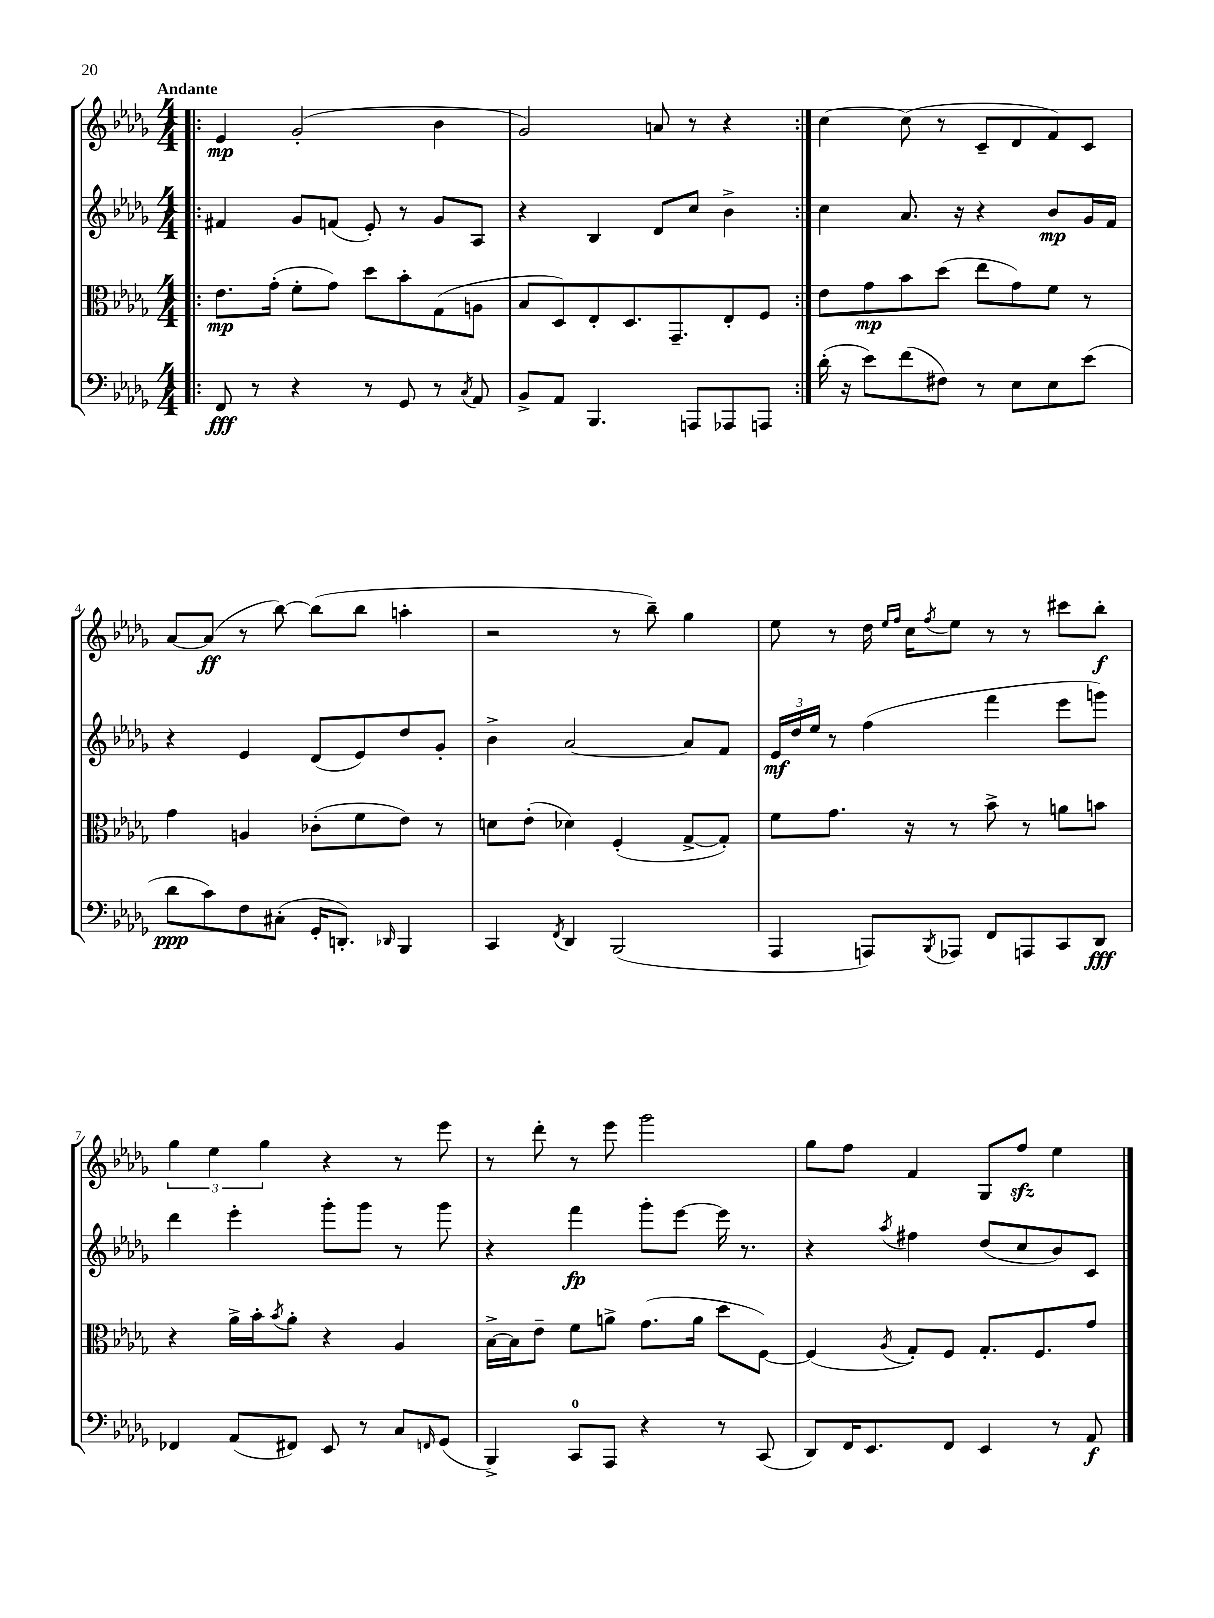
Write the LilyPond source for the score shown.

<<
\new StaffGroup <<
\new Staff = "s0" {
    \clef treble \key des \major \numericTimeSignature \time 4/4 \tempo "Andante"
    \repeat volta 2 { \bar ".|:" ees'4\mp ges'2-.( bes'4 |
    ges'2) a'8 r8 r4 | }
    c''4~ c''8( r8 c'8-- des'8 f'8) c'8 |
    aes'8~ aes'8\ff( r8 bes''8~) bes''8( bes''8 a''4-. |
    r2 r8 bes''8--) ges''4 |
    ees''8 r8 des''16 \grace { ees''16 f''16 } c''16 \acciaccatura { f''8 } ees''8 r8 r8 cis'''8 bes''8-.\f |
    \tuplet 3/2 { ges''4 ees''4 ges''4 } r4 r8 ees'''8 |
    r8 des'''8-. r8 ees'''8 ges'''2 |
    ges''8 f''8 f'4 ges8 f''8\sfz ees''4 \bar "|." |
}
\new Staff = "s1" {
    \clef treble \key des \major \numericTimeSignature \time 4/4
    \repeat volta 2 { \bar ".|:" fis'4 ges'8 f'8( ees'8-.) r8 ges'8 aes8 |
    r4 bes4 des'8 c''8 bes'4-> | }
    c''4 aes'8. r16 r4 bes'8\mp ges'16 f'16 |
    r4 ees'4 des'8( ees'8) des''8 ges'8-. |
    bes'4-> aes'2~ aes'8 f'8 |
    \tuplet 3/2 { ees'16\mf des''16 ees''16 } r8 f''4( f'''4 ees'''8 g'''8) |
    des'''4 ees'''4-. ges'''8-. ges'''8 r8 ges'''8 |
    r4 f'''4\fp ges'''8-. ees'''8~ ees'''16 r8. |
    r4 \acciaccatura { aes''8 } fis''4 des''8( c''8 bes'8) c'8 \bar "|." |
}
\new Staff = "s2" {
    \clef alto \key des \major \numericTimeSignature \time 4/4
    \repeat volta 2 { \bar ".|:" ees'8.\mp ges'16-.( f'8-. ges'8) des''8 bes'8-. ges8( a8 |
    bes8 des8) ees8-. des8. ges,8.-- ees8-. f8 | }
    ees'8 ges'8\mp bes'8 des''8( ees''8 ges'8) f'8 r8 |
    ges'4 a4 ces'8-.( f'8 ees'8) r8 |
    d'8 ees'8-.( des'4) f4-.( ges8~-> ges8-.) |
    f'8 ges'8. r16 r8 bes'8-> r8 a'8 b'8 |
    r4 aes'16-> bes'16-. \acciaccatura { bes'8 } aes'8-. r4 aes4 |
    bes16~-> bes16 ees'8-- f'8 a'8-> ges'8.( a'16 des''8 f8~) |
    f4( \acciaccatura { aes8 } ges8-.) f8 ges8.-. f8. ges'8 \bar "|." |
}
\new Staff = "s3" {
    \clef bass \key des \major \numericTimeSignature \time 4/4
    \repeat volta 2 { \bar ".|:" f,8\fff r8 r4 r8 ges,8 r8 \acciaccatura { c8 } aes,8 |
    bes,8-> aes,8 bes,,4. a,,8 aes,,8 a,,8 | }
    des'16-.( r16 ees'8) f'8( fis8) r8 ees8 ees8 ees'8( |
    des'8\ppp c'8) f8 cis8-.( ges,16-. d,8.-.) \grace { des,16 } bes,,4 |
    c,4 \acciaccatura { f,8 } des,4 bes,,2( |
    aes,,4 a,,8) \acciaccatura { bes,,8 } aes,,8 f,8 a,,8 c,8 des,8\fff |
    fes,4 aes,8( fis,8) ees,8 r8 c8 \grace { f,16 } ges,8( |
    bes,,4->) c,8-0 aes,,8 r4 r8 c,8( |
    des,8) f,16 ees,8. f,8 ees,4 r8 aes,8\f \bar "|." |
}
>>
>>
